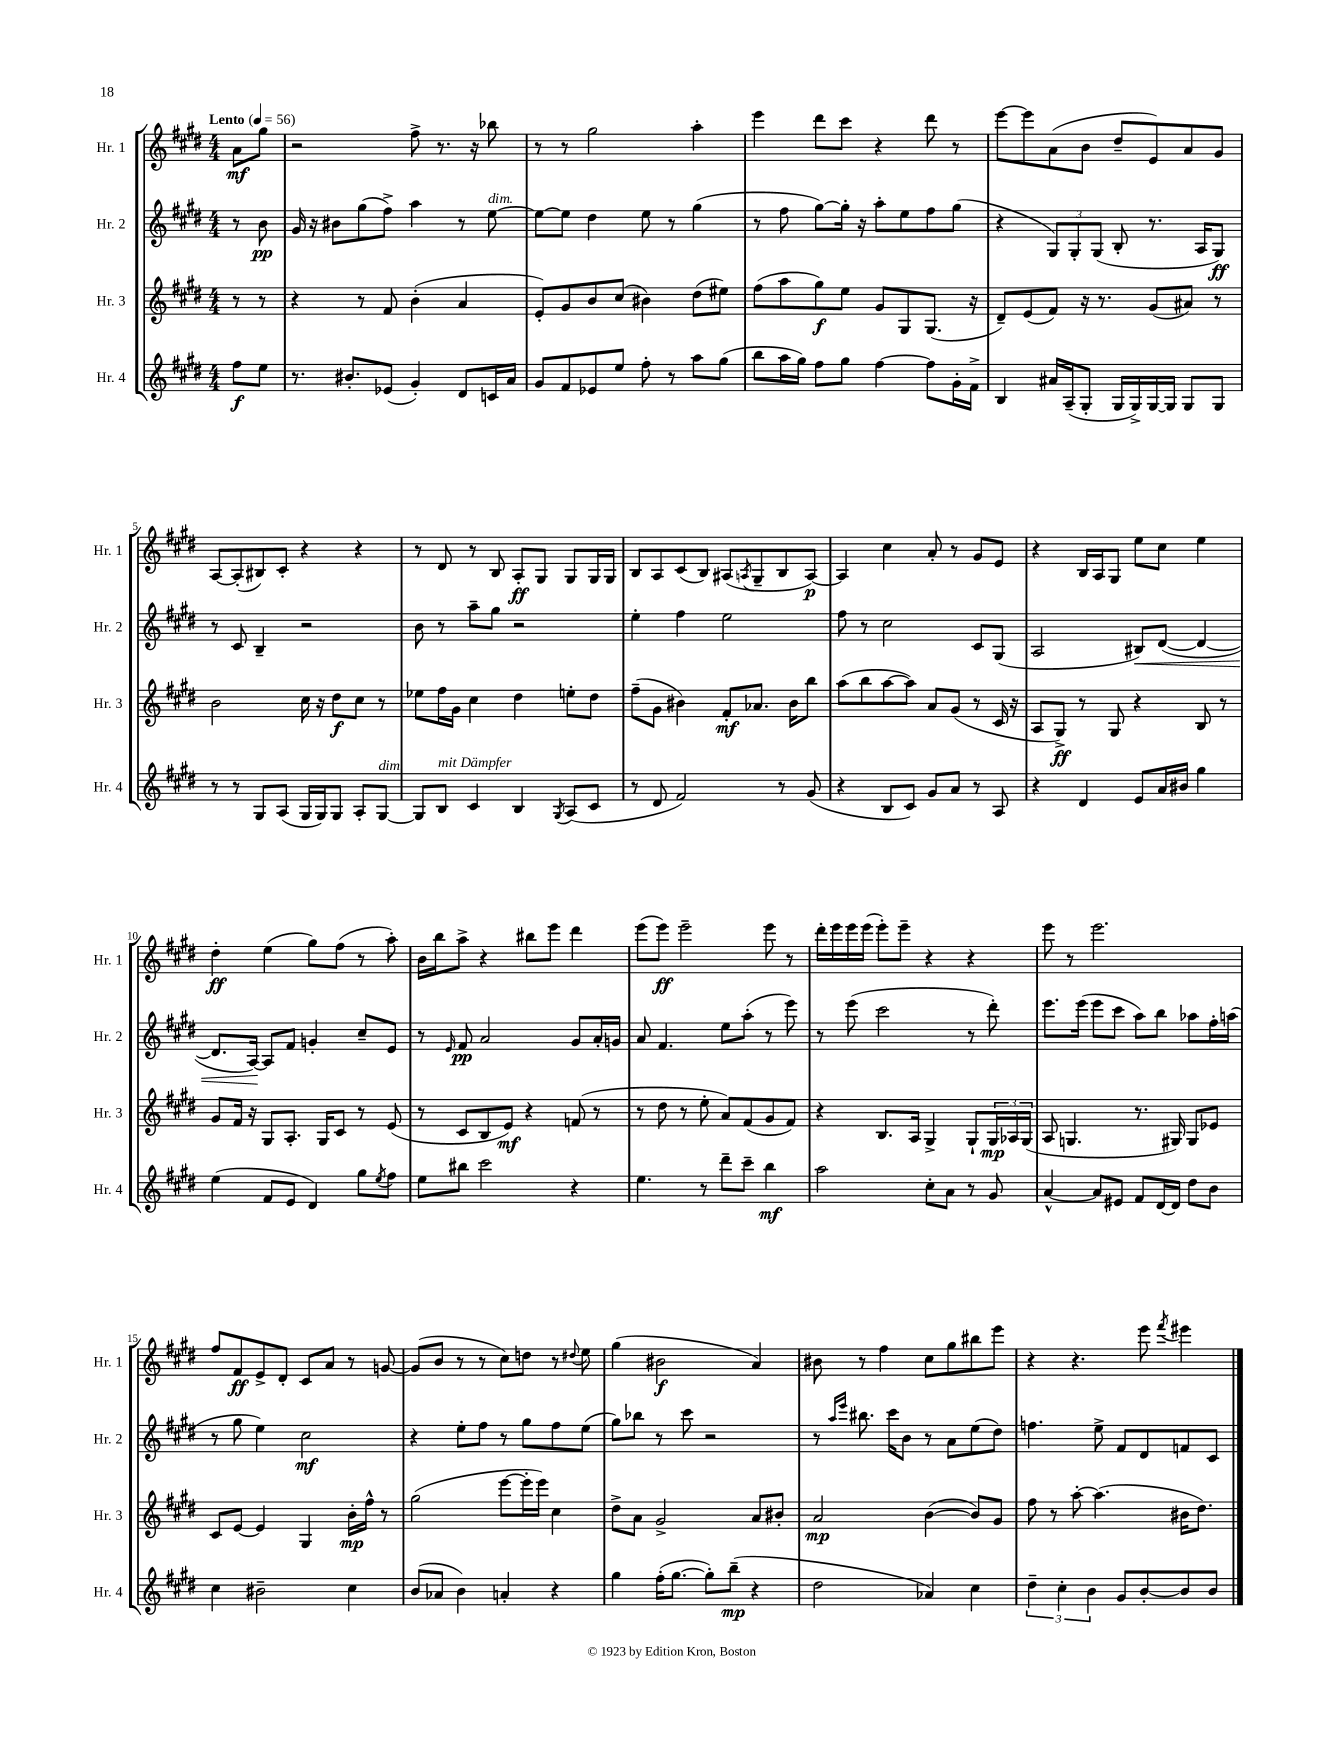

**kern	**kern	**kern	**kern
*staff4	*staff3	*staff2	*staff1
*clefG2	*clefG2	*clefG2	*clefG2
*k[f#c#g#d#]	*k[f#c#g#d#]	*k[f#c#g#d#]	*k[f#c#g#d#]
*M4/4	*M4/4	*M4/4	*M4/4
*MM56	*MM56	*MM56	*MM56
8ff#	8r	8r	8a
8ee	8r	8b	8gg#
=	=	=	=
8.r	4r	16g#	2r
.	.	16r	.
.	.	8b#	.
8.b#'	.	.	.
.	8r	(8gg#	.
(8e-	8f#	8ff#^)	.
4g#')	(4b'	4aa	8ff#^
.	.	.	8.r
8d#	4a	8r	.
.	.	.	16r
16c	.	[8ee	8bb-
16a	.	.	.
=	=	=	=
8g#	8e')	8ee_	8r
8f#	8g#	8ee]	8r
8e-	8b	4dd#	2gg#
8ee	(8cc#	.	.
8ff#'	4b#)	8ee	.
8r	.	8r	.
8aa	(8dd#	(4gg#	4aa'
(8gg#	8ee#)	.	.
=	=	=	=
8bb	(8ff#	8r	4eee
16aa	8aa	8ff#	.
16gg#)	.	.	.
8ff#	8gg#)	[8gg#)	8ddd#
8gg#	8ee	16gg#']	8ccc#
.	.	16r	.
[4ff#	8g#	8aa'	4r
.	8G#	8ee	.
8ff#]	(8.G#	8ff#	8ddd#
16g#'	.	(8gg#	8r
16f#^	16r	.	.
=	=	=	=
4B	8d#~)	4r	[8eee
.	(8e	.	8eee]
16a#	8f#)	12G#)	(8a
(16A~	.	.	.
.	.	12G#'	.
8G#'	16r	.	8b
.	.	(12G#	.
.	8.r	.	.
16G#	.	8B'	8dd#~
16G#^)	.	.	.
[16G#	(8g#	8.r	8e)
16G#]	.	.	.
8G#	8a#)	.	8a
.	.	16A	.
8G#	8r	8G#)	8g#
=	=	=	=
8r	2b	8r	[8A
8r	.	8c#	(8A']
8G#	.	4B~	8B#)
(8A	.	.	8c#'
16G#	16cc#	2r	4r
16G#)	16r	.	.
8G#	8dd#	.	.
8A'	8cc#	.	4r
[8G#	8r	.	.
=	=	=	=
8G#]	8ee-	8b	8r
8B	16ff#	8r	8d#
.	16g#	.	.
4c#	4cc#	8aa~	8r
.	.	8gg#	8B
4B	4dd#	2r	8A'
.	.	.	8G#
8qG#	.	.	.
(8A	8ee'	.	8G#
8c#	8dd#	.	16G#
.	.	.	16G#
=	=	=	=
8r	(8ff#~	4ee'	8B
8d#	8g#	.	8A
2f#)	4b#)	4ff#	(8c#
.	.	.	8B)
.	8f#'	2ee	(8A#
.	.	.	8qA
.	8.a-	.	8G#~
8r	.	.	8B
.	16b#	.	.
(8g#	8bb	.	[8A)
=	=	=	=
4r	(8aa	8ff#	4A]
.	8bb	8r	.
8B	[8aa	2cc#	4cc#
8c#)	8aa])	.	.
8g#	8a	.	8a'
8a	(8g#	.	8r
8r	8r	8c#	8g#
8A	16c#	(8G#	8e
.	16r	.	.
=	=	=	=
4r	8A	2A	4r
.	8G#^)	.	.
4d#	8r	.	16B
.	.	.	16A
.	8G#	.	8G#
8e	4r	8B#)	8ee
16a	.	([8d#	8cc#
16b#	.	.	.
4gg#	8B	4d#_	4ee
.	8r	.	.
=	=	=	=
(4ee	8g#	8.d#]	4dd#'
.	16f#	.	.
.	16r	[16A)	.
8f#	8G#	8A]	(4ee
8e	8.A'	8f#	.
4d#)	.	4g'	8gg#)
.	16G#	.	.
.	8c#	.	(8ff#
8gg#	8r	8cc#~	8r
8qee	.	.	.
8ff#	(8e	8e	8aa')
=	=	=	=
8ee	8r	8r	16b
.	.	.	16bb
.	.	16qqe	.
8bb#	8c#	8f#	8aa^
2ccc#	8B	2a	4r
.	8e)	.	.
.	4r	.	8bb#
.	.	.	8eee
4r	(8f	8g#	4ddd#
.	8r	16a'	.
.	.	16g	.
=	=	=	=
4.ee	8r	8a	(8eee
.	8dd#	4.f#	8eee)
.	8r	.	2eee~
8r	8ee'	.	.
8ddd#~	8a)	8ee	.
8ccc#~	(8f#	(8aa'	.
4bb	8g#	8r	8eee
.	8f#)	8eee)	8r
=	=	=	=
2aa	4r	8r	16ddd#'
.	.	.	16eee
.	.	(8eee	16eee
.	.	.	(16eee
.	8.B	2ccc#	8eee')
.	.	.	8eee~
.	16A	.	.
8cc#'	4G#^	.	4r
8a	.	.	.
8r	8G#`	8r	4r
8g#	24G#	8ddd#')	.
.	24A-	.	.
.	(24G#	.	.
=	=	=	=
[4a^^	8A	8.eee	8eee
.	4.G	.	8r
.	.	(16eee	.
8a]	.	8eee	2.eee
8e#	.	8ccc#	.
8f#	8.r	8aa)	.
[16d#	.	8bb	.
16d#]	16G#)	.	.
8dd#	8G#	8aa-	.
8b	8e-	16ff#'	.
.	.	(16aa	.
=	=	=	=
4cc#	8c#	8r	8ff#
.	[8e	8gg#	8f#
2b#~	4e]	4ee)	8e^
.	.	.	8d#'
.	4G#	2cc#	8c#
.	.	.	8a
4cc#	16b'	.	8r
.	16ff#^^	.	.
.	8r	.	[8g
=	=	=	=
(8b	(2gg#	4r	(8g]
8a-	.	.	8b
4b)	.	8ee'	8r
.	.	8ff#	8r
4a'	[8eee	8r	8cc#)
.	16eee']	8gg#	8dd
.	16eee)	.	.
4r	4cc#	8ff#	8r
.	.	.	8qqdd#
.	.	(8ee	8ee
=	=	=	=
4gg#	8dd#^	8gg#)	(4gg#
.	8a	8bb-	.
(16ff#'	2g#^	8r	2b#
[8.gg#	.	.	.
.	.	8ccc#	.
8gg#'])	.	2r	.
(8bb~	.	.	.
4r	8a	.	4a)
.	8b#'	.	.
=	=	=	=
2dd#	2a	8r	8b#
.	.	16qqaa	.
.	.	16qqeee	.
.	.	8.bb#	8r
.	.	.	4ff#
.	.	16ccc#	.
.	.	8b	.
4a-)	([4b	8r	8cc#
.	.	8a	8gg#
4cc#	8b])	(8ee	8bb#
.	8g#	8dd#)	8eee
=	=	=	=
6dd#~	8ff#	4.ff	4r
.	8r	.	.
6cc#'	.	.	.
.	[8aa'	.	4.r
6b	.	.	.
.	(4.aa]	8ee^	.
8g#	.	8f#	.
[8b'	.	8d#	8eee
.	.	.	8qfff#
8b]	16b#	8f	4eee#
.	8.dd#)	.	.
8b	.	8c#	.
==	==	==	==
*-	*-	*-	*-
